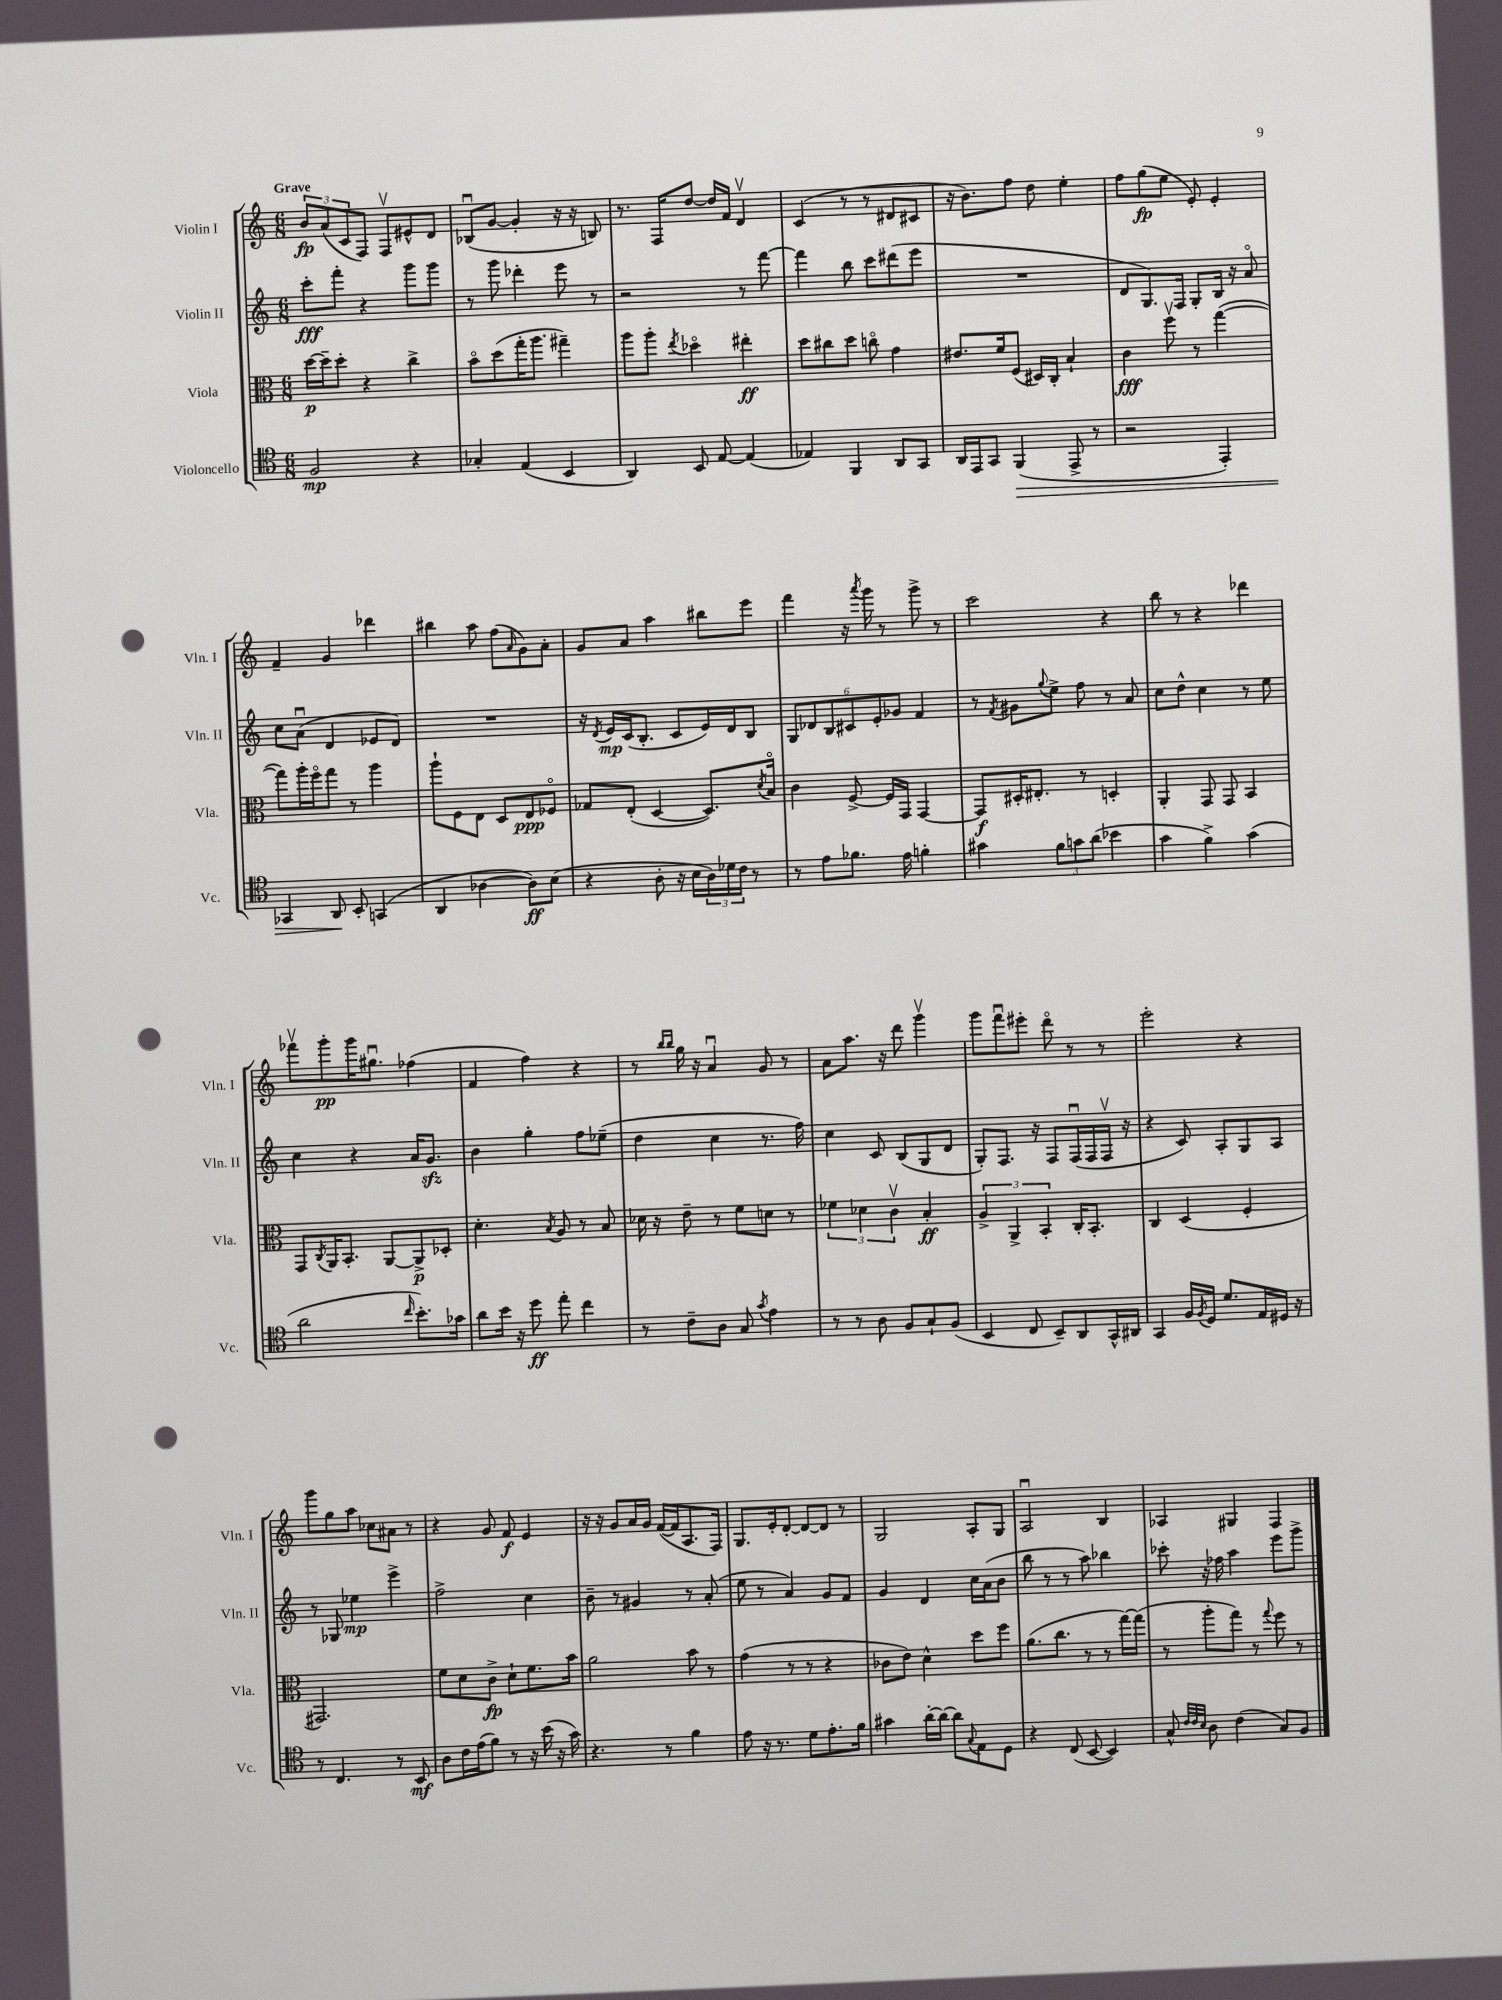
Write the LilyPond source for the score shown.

<<
\new StaffGroup <<
\new Staff = "s0" \with { instrumentName = "Violin I" shortInstrumentName = "Vln. I" } {
    \clef treble \key c \major \numericTimeSignature \time 6/8 \tempo "Grave"
    \tuplet 3/2 { b'8\fp a'8( c'8 } f8) f8\upbow eis'8-^ d'8 |
    bes8\downbow( g'8~ g'4-. r16 r16 b8) |
    r8. f16 d''8~ d''16 f'16 d'4\upbow |
    c'4( r8 r8 dis'8 cis'8 |
    r16 b'8.) f''8 d''8 e''4-. |
    f''8 g''8\fp( e''8 e'8-.) e'4-. |
    f'4-- g'4 des'''4 |
    bis''4 a''8 f''8( \grace { a'16 } g'8) a'8-. |
    g'8 a'8 a''4 bis''8 e'''8 |
    f'''4 r16 \acciaccatura { a'''8 } g'''16 r8 g'''8-> r8 |
    c'''2 r4 |
    b''8 r8 r4 des'''4 |
    fes'''8\upbow g'''8-.\pp g'''16 gis''8.\downbow fes''4( |
    f'4 f''4) r4 |
    r8 \grace { b''16 b''16 } g''16 r16 a'4\downbow g'8 r8 |
    a'8 a''8. r16 d'''8 g'''4\upbow |
    g'''8 f'''8\downbow eis'''8-. d'''8\flageolet r8 r8 |
    e'''2-. r4 |
    g'''8 g''8 a''8 ces''8 ais'8 r8 |
    r4 g'8 f'8\f e'4 |
    r16 r16 g'8 a'16 g'16 f'16~( f'16 a8. f16) |
    g8. e'16-. d'8~-. d'8~ d'8 r8 |
    g2 a8-. g8 |
    a2\downbow b4 |
    aes4 gis4 f4 \bar "|." |
}
\new Staff = "s1" \with { instrumentName = "Violin II" shortInstrumentName = "Vln. II" } {
    \clef treble \key c \major \numericTimeSignature \time 6/8
    c'''8-.\fff f'''8-. r4 g'''8 g'''8 |
    r8 g'''8 des'''4-. e'''8 r8 |
    r2 r8 f'''8~ |
    f'''4 b''8 c'''8 dis'''8( e'''8 |
    R2. |
    d'8 g8.) f16 g8-. b16 r16 a'8\flageolet |
    c''8 a'8\downbow( d'4 ees'8 d'8) |
    R2. |
    r16 \acciaccatura { d'8 } e'16\mp c'16( b8.-. c'8 e'16) d'16 b8 |
    \tuplet 6/4 { g8 des'8 b8 cis'8 e'8-. ges'8 } f'4 |
    r8 \acciaccatura { f'8 } gis'8 \appoggiatura { g''8 } e''8-> f''8 r8 a'8 |
    c''8 d''8-^ c''4 r8 e''8 |
    c''4 r4 a'16 g'8.\sfz |
    b'4 g''4-. f''8 ees''8--( |
    d''4 c''4 r8. f''16) |
    c''4 c'8 b8( g8 d'8 |
    g8-.) f8. r16 f8 f16\downbow( f16 f16\upbow r16 |
    r4 c'8) a8-. g8 a8 |
    r8 ges8 ees''4\mp e'''4-> |
    f''2-> c''4 |
    b'8-- r8 gis'4 r8 a'8-.( |
    e''8 r8 a'4) g'8 f'8 |
    g'4 d'4 c''16 a'16( b'8 |
    b''8 r8 r8 a''8) bes''4 |
    ces'''8-. r16 fes''16 a''4 e'''8 g'''8-> \bar "|." |
}
\new Staff = "s2" \with { instrumentName = "Viola" shortInstrumentName = "Vla." } {
    \clef alto \key c \major \numericTimeSignature \time 6/8
    d''16~\p d''16-- d''8-. r4 c''4-> |
    b'8\flageolet d''8( g''16-. a''8. gis''4--) |
    a''8 a''8-. \acciaccatura { e''8 } des''4\flageolet eis''4-.\ff |
    d''8 cis''8 d''8 c''8\flageolet g'4 |
    eis'8. f'16 f8( dis16) c16-. b4-! |
    c'4\fff f''8\upbow r8 g''4~( |
    g''8) a''16-. f''16\flageolet g''8 r8 a''4 |
    a''8-! f8 e8 d8 e8\ppp fes8\flageolet |
    ges8 e8-.( d4~ d8.) \acciaccatura { d'8 } b16\flageolet |
    c'4 f8~-> f16 g,16 g,4~ |
    g,8\f dis16-. eis8.-. r8 d4-. |
    a,4-. g,8 g,8 b,4 |
    g,8 \acciaccatura { c8 } a,16 b,8.-. a,8~ a,8->\p des8-. |
    d'4.-. \acciaccatura { b8 } a8 r8 b8 |
    des'16 r16 e'8-- r8 f'8 d'8 r8 |
    \tuplet 3/2 { fes'4 des'4 c'4\upbow } b4-.\ff |
    \tuplet 3/2 { a4-> a,4-> b,4-. } c16-. b,8.-. |
    c4 d4( f4-. |
    gis,2.) |
    f'8 d'8 c'8->\fp d'8-! f'8. b'16 |
    a'2 b'8 r8 |
    g'4( r8 r8 r4 |
    ces'8 e'8) d'4-^ d''8 f''8 |
    a'8.( c''8. r8 r8 g''16~) g''16( |
    r8 a''8-. g''8) r8 \appoggiatura { g''8 } f''8 r8 \bar "|." |
}
\new Staff = "s3" \with { instrumentName = "Violoncello" shortInstrumentName = "Vc." } {
    \clef tenor \key c \major \numericTimeSignature \time 6/8
    f2\mp r4 |
    ges4-. e4( b,4 |
    a,4) b,8 e8~ e4( |
    ees4) f,4 a,8 g,8 |
    a,16 e,16 g,8 f,4\>( e,8-> r8 |
    r2 e,4-.) |
    ges,4 a,8\! b,8-. g,4( |
    a,4 aes4~ aes8\ff) b8( |
    r4 a8-. r16 b16 \tuplet 3/2 { a16) des'16 c'16 } r8 |
    r8 e'8 fes'8. e'16 f'4-. |
    gis'4 \tuplet 3/2 { f'8 g'8 a'8( } bes'4 |
    g'4 f'4->) g'4( |
    a'2 \grace { c''16 } b'8.-.) ges'16 |
    a'8 b'16 r16 d''8\ff e''8-. c''4 |
    r8 c'8-- a8 g8 \acciaccatura { g'8 } e'4 |
    r8 r8 a8 f8 g8-! f8( |
    b,4 c8 b,8--) a,8 g,16-^ ais,16 |
    g,4 f16 \acciaccatura { f8 } d16 d'8. e16 dis16 r16 |
    r8 c4. r8 b,8\mf |
    a8 c'16 e'16( f'8) r8 r16 b'16( r16 g'16) |
    r4. r8 f'4 |
    e'8 r16 r8. d'8 e'8.-. f'16 |
    gis'4 a'16~-. a'16~ a'8 \appoggiatura { g8 } e8 d8 |
    r4 c8( b,8~ b,4) |
    g8-^ \grace { c'32 c'32 b32 } a8 c'4( g8) f8 \bar "|." |
}
>>
>>
\layout { \context { \Score \remove "Bar_number_engraver" } }
